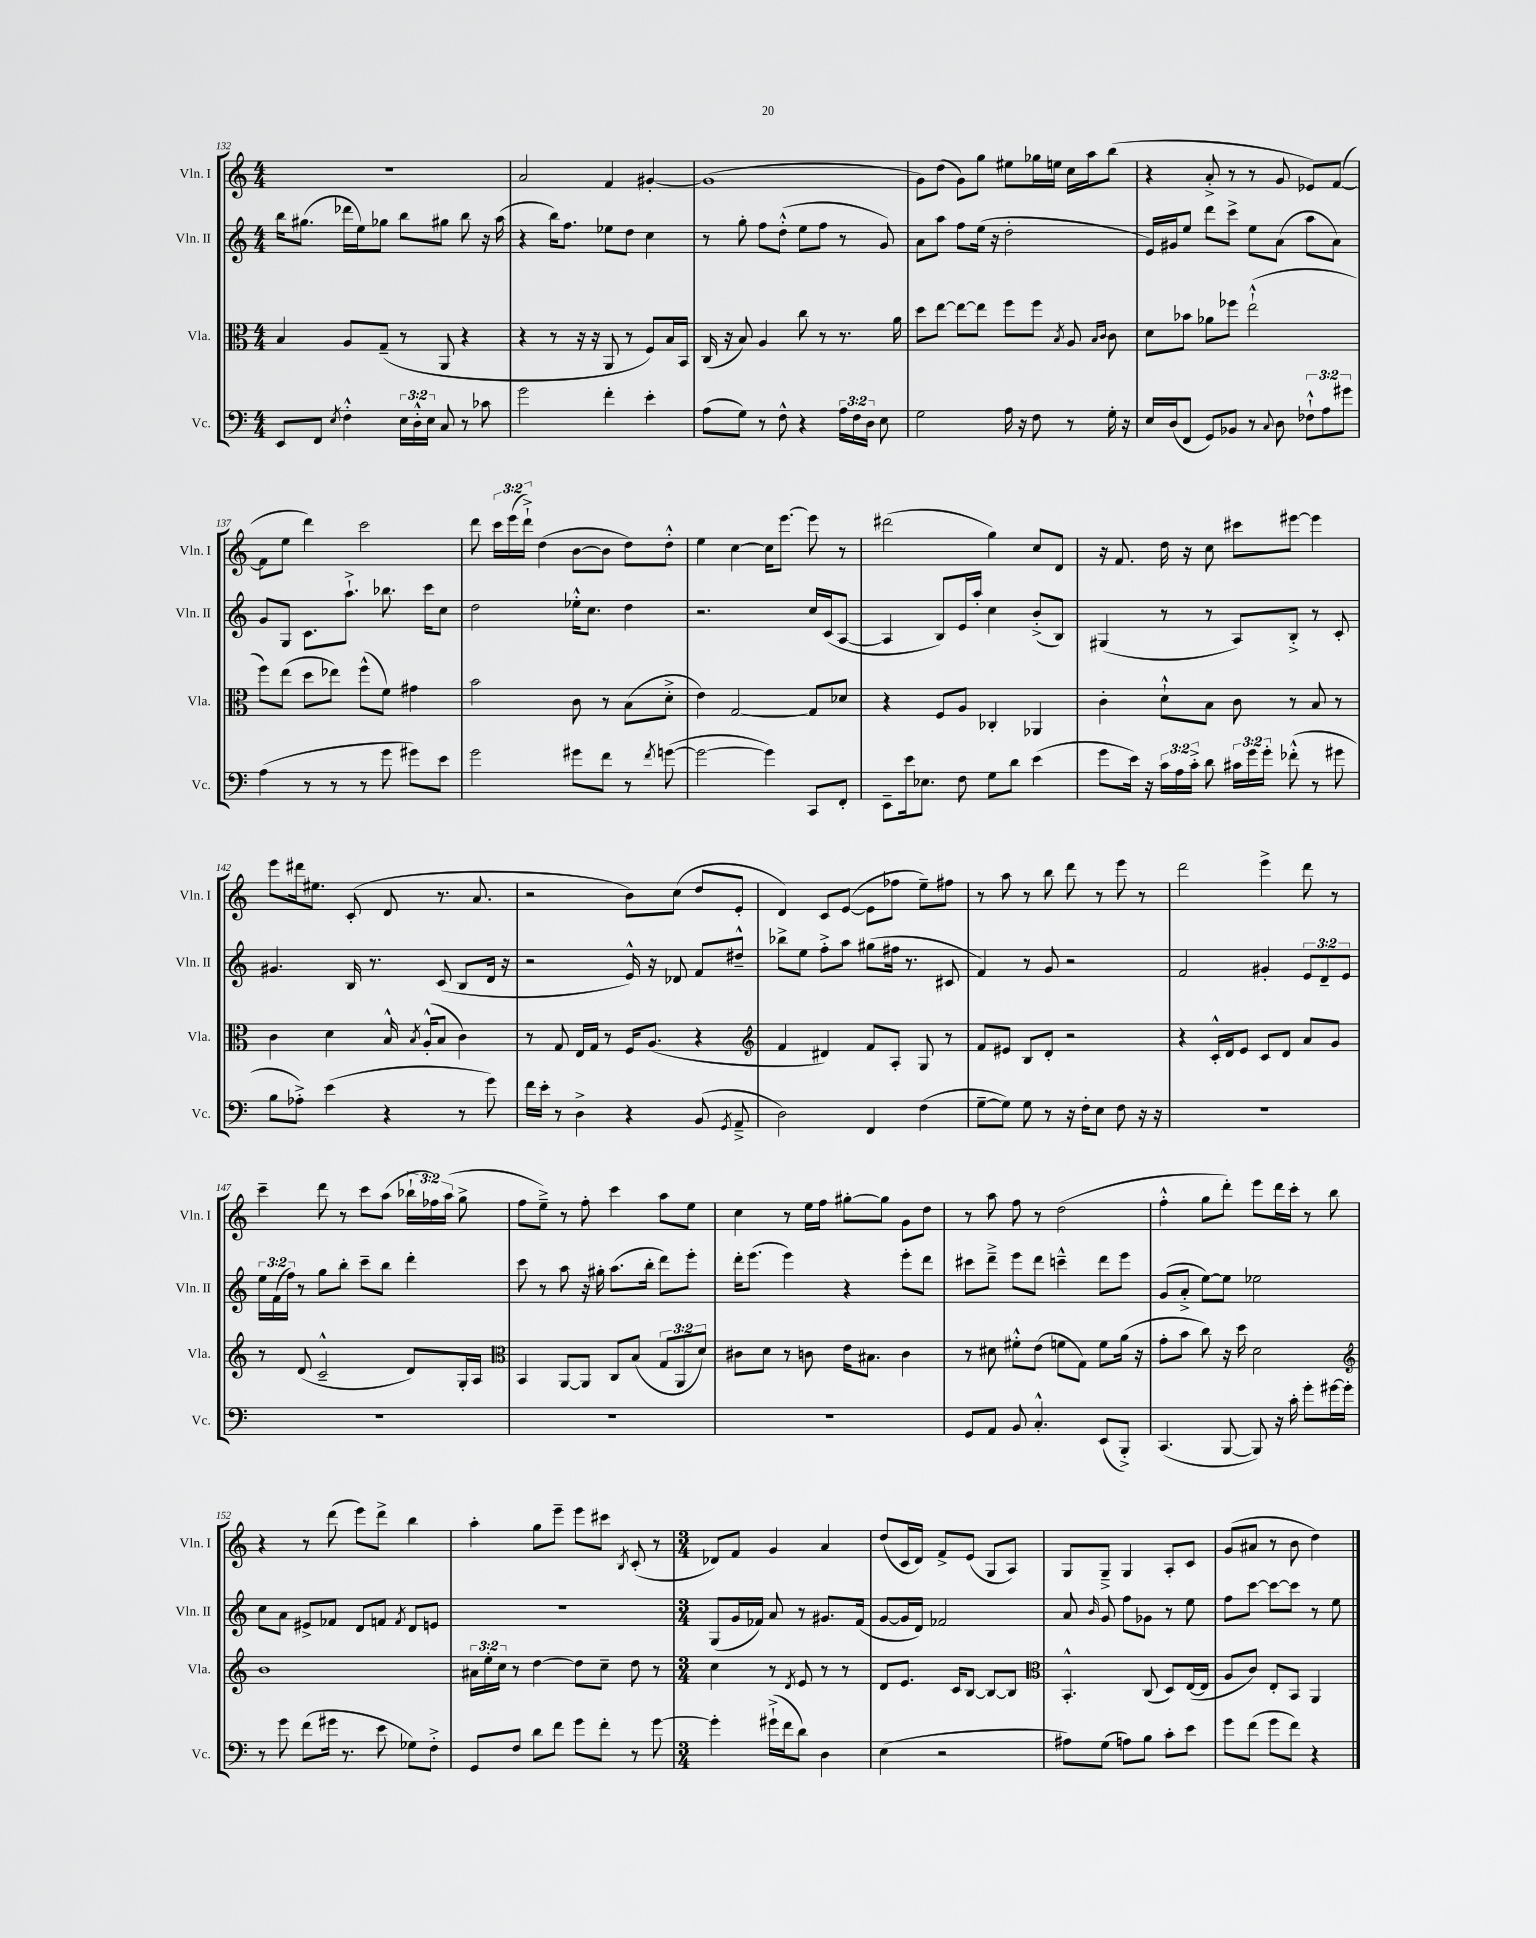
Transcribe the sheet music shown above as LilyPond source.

<<
\new StaffGroup <<
\new Staff = "s0" \with { instrumentName = "Vln. I" shortInstrumentName = "Vln. I" } {
    \clef treble \key c \major \numericTimeSignature \time 4/4 \override Staff.TupletNumber.text = #tuplet-number::calc-fraction-text
    \autoBeamOff R1 |
    a'2 f'4 gis'4~-. |
    gis'1( |
    g'8[) d''8]( g'8[) g''8] eis''8[ ges''16 e''16] c''16[ a''16 b''8]( |
    r4 a'8-.-> r8 r8 g'8 ees'8[) f'8]~( |
    f'8[ e''8] d'''4) c'''2 |
    d'''8 \tuplet 3/2 { c'''16[ e'''16( d'''16]-!->) } d''4( b'8[~ b'8] d''8[) d''8]-.-^ |
    e''4 c''4~ c''16[ e'''8.]~ e'''8 r8 |
    dis'''2( g''4) c''8[ d'8] |
    r16 f'8. d''16 r16 c''8 cis'''8[ eis'''8]~ eis'''4 |
    e'''8[ dis'''16 eis''8.] c'8-.( d'8 r8. a'8. |
    r2 b'8[) c''8]( d''8[ e'8]-. |
    d'4) c'8[ e'8]~( e'8[ fes''8] e''8[--) fis''8] |
    r8 a''8 r8 b''8 d'''8 r8 e'''8 r8 |
    d'''2 e'''4-> d'''8 r8 |
    c'''4-- d'''8 r8 c'''8[ a''8]( \tuplet 3/2 { bes''16[-! fes''16) a''16]( } g''8-> |
    f''8[ e''8]--->) r8 f''8-. c'''4 a''8[ e''8] |
    c''4 r8 e''16[ f''16] gis''8[~-. gis''8] g'8[ d''8] |
    r8 a''8 f''8 r8 d''2( |
    f''4-.-^ g''8[ d'''8]-.) e'''8[ d'''16 c'''16]-. r8 b''8 |
    r4 r8 d'''8( e'''8[) d'''8]-> b''4 |
    a''4-. g''8[ e'''8]-- e'''8[ cis'''8] \acciaccatura { b8 } c'8-.( r8 |
    \numericTimeSignature \time 3/4 des'8[) f'8] g'4 a'4 |
    d''8[( c'16 d'16]) f'8[-> e'8]( g8[ a8]) |
    g8[ g8]---> g4 a8[-. c'8] |
    g'8[( ais'8] r8 b'8 d''4) \bar "|." |
}
\new Staff = "s1" \with { instrumentName = "Vln. II" shortInstrumentName = "Vln. II" } {
    \clef treble \key c \major \numericTimeSignature \time 4/4 \override Staff.TupletNumber.text = #tuplet-number::calc-fraction-text
    \autoBeamOff b''16[ gis''8.]( des'''16[ e''16) ges''8] b''8[ gis''8] b''8 r16 a''16( |
    r4 b''16[) f''8.] ees''8[ d''8] c''4 |
    r8 g''8-. f''8[ d''8]-.-^( e''8[ f''8] r8 g'8) |
    a'8[ a''8] f''8[ e''16]( r16 d''2-. |
    e'16[) gis'16 e''8] d'''8[ c'''8]-> e''8[ a'8]( a''8[ a'8]) |
    g'8[ g8] c'8.[ a''8.]-!-> bes''8. c'''16[ c''8] |
    d''2 ees''16[-.-^ c''8.] d''4 |
    r2. c''16[ c'16( a8]~ |
    a4 b8[) e'16 a''16]-. c''4 b'8[-.->( b8]) |
    gis4( r8 r8 a8[) b8]-.-> r8 c'8-. |
    gis'4. b16 r8. c'8( b8[ d'16] r16 |
    r2 e'16-^) r16 des'8 f'8[ dis''8]---^ |
    bes''8[-> e''8] f''8[-.-> a''8] gis''8[( fis''16] r8. cis'8 |
    f'4) r8 g'8 r2 |
    f'2 gis'4-. \tuplet 3/2 { e'8[ d'8-- e'8] } |
    \tuplet 3/2 { e''16[ f'16( f''16]) } r8 g''8[ b''8]-. c'''8[-- b''8] d'''4-. |
    c'''8 r8 a''8 r16 gis''16-. a''8.[( b''16]-. d'''8[) e'''8]-. |
    d'''16[-. e'''8.]( e'''4) r4 e'''8[-. d'''8] |
    cis'''8[ d'''8]---> e'''8[ d'''8] c'''4---^ d'''8[ e'''8] |
    g'8[( a'8]-.-> e''8[~) e''8] ees''2 |
    c''8[ a'8] eis'8[-> fes'8] d'8[ f'8] \acciaccatura { f'8 } d'8[ e'8] |
    R1 |
    \numericTimeSignature \time 3/4 g8[( g'16 fes'16]) a'8 r8 gis'8.[ fes'16]( |
    g'8[~ g'16 d'16]) fes'2 |
    a'8 \grace { b'16 } g'8 f''8[ ges'8] r8 e''8 |
    f''8[ c'''8]~ c'''8[~ c'''8] r8 e''8 \bar "|." |
}
\new Staff = "s2" \with { instrumentName = "Vla." shortInstrumentName = "Vla." } {
    \clef alto \key c \major \numericTimeSignature \time 4/4 \override Staff.TupletNumber.text = #tuplet-number::calc-fraction-text
    \autoBeamOff b4 a8[ g8]--( r8 a,8 r4 |
    r4 r8 r16 r16 a,8 r8 f8[) b16 b,16] |
    c16( r16 b8) a4 c''8 r8 r8. a'16 |
    d''8[ e''8]~ e''8[~ e''8] f''8[ f''8] \acciaccatura { b8 } a8 \grace { b16[ c'16] } c'8 |
    d'8[ bes'8] aes'8[ fes''8] e''2-!-^( |
    f''8[) e''8]( d''8[ ees''8]) f''8[-^( f'8]) gis'4 |
    b'2 c'8 r8 b8[( d'8]-.-> |
    e'4) g2~ g8[ des'8] |
    r4 f8[ a8] ces4-. aes,4 |
    c'4-. d'8[-!-^ b8] c'8 r8 b8 r8 |
    c'4 d'4 b16-^ \acciaccatura { b8 } a16[-.-^( b8] c'4) |
    r8 g8 e16[ g16] r8 f16[ a8.]( r4 |
    \clef treble f'4 dis'4) f'8[ a8]-. g8 r8 |
    f'8[ eis'8] b8[ d'8]-. r2 |
    r4 c'16[-.-^ d'16 e'8] c'8[ d'8] a'8[ g'8] |
    r8 d'8( c'2---^ d'8[) g16-. a16] |
    \clef alto b,4 a,8[~ a,8] c8[ b8]( \tuplet 3/2 { g8[ a,8 d'8]) } |
    cis'8[ d'8] r8 c'8 e'16[ bis8.] c'4 |
    r8 dis'8 fis'8[-.-^ e'8]( f'8[ g8]) f'8[ a'16]( r16 |
    g'8[-. b'8] c''8) r16 d''16 d'2 |
    \clef treble b'1 |
    \tuplet 3/2 { ais'16[ e''16-. c''16] } r8 d''4~ d''8[ c''8]-- d''8 r8 |
    \numericTimeSignature \time 3/4 c''4 r8 \acciaccatura { d'8 } e'8 r8 r8 |
    d'8[ e'8.] c'16[ b8]~ b8[~ b8] |
    \clef alto b,4.-.-^ c8( d8[) e16~( e16] |
    a8[ c'8]) e8[-. b,8] a,4 \bar "|." |
}
\new Staff = "s3" \with { instrumentName = "Vc." shortInstrumentName = "Vc." } {
    \clef bass \key c \major \numericTimeSignature \time 4/4 \override Staff.TupletNumber.text = #tuplet-number::calc-fraction-text
    \autoBeamOff e,8[ f,8] \acciaccatura { e8 } f4-.-^ \tuplet 3/2 { e16[ d16-.-^ e16] } c8 r8 ces'8 |
    g'2 f'4-. e'4-. |
    a8[( g8]) r8 f8-^ r4 \tuplet 3/2 { a16[ f16 d16] } e8 |
    g2 a16 r16 f8 r8 g16-. r16 |
    e16[ d16( f,8] g,8[) bes,8] r8 \appoggiatura { c8 } d8 \tuplet 3/2 { fes8[-!-^ a8 gis'8] } |
    a4( r8 r8 r8 g'8 gis'8[) e'8] |
    g'2 gis'8[ f'8] r8 \acciaccatura { f'8 } g'8~( |
    g'2~ g'4) c,8[ f,8]-. |
    e,8[-- e'16 ees8.] f8 g8[ d'8] e'4( |
    g'8[ e'16]) r16 \tuplet 3/2 { c'16[ a16 c'16]-.-> } d'8 \tuplet 3/2 { cis'16[ g'16 g'16]-. } fes'8-.-^( r8 gis'8 |
    b8[ aes8]-.->) e'4( r4 r8 g'8) |
    f'16[ e'16]-. r8 d4-> r4 b,8( \acciaccatura { g,8 } a,8---> |
    d2) f,4 f4( |
    g8[~-- g8]) g8 r8 r16 f16[-. e8] f8 r16 r16 |
    R1 |
    R1 |
    R1 |
    R1 |
    g,8[ a,8] b,8 c4.-.-^ e,8[( b,,8]-.->) |
    c,4.( b,,8~ b,,8) r16 c'16-. g'8[-. gis'16~ gis'16]-. |
    r8 g'8 f'8[( gis'16] r8. e'8 ges8[) f8]-.-> |
    g,8[ f8] d'8[ f'8] g'8[ f'8]-. r8 g'8~ |
    \numericTimeSignature \time 3/4 g'4-. gis'16[-!->( f'16 d'8]) d4 |
    e4( r2 |
    ais8[) g8]( a8[) b8] c'8[-. e'8] |
    g'8[ f'8]( g'8[ f'8]) r4 \bar "|." |
}
>>
>>
\layout { \context { \Score currentBarNumber = #132 } }
